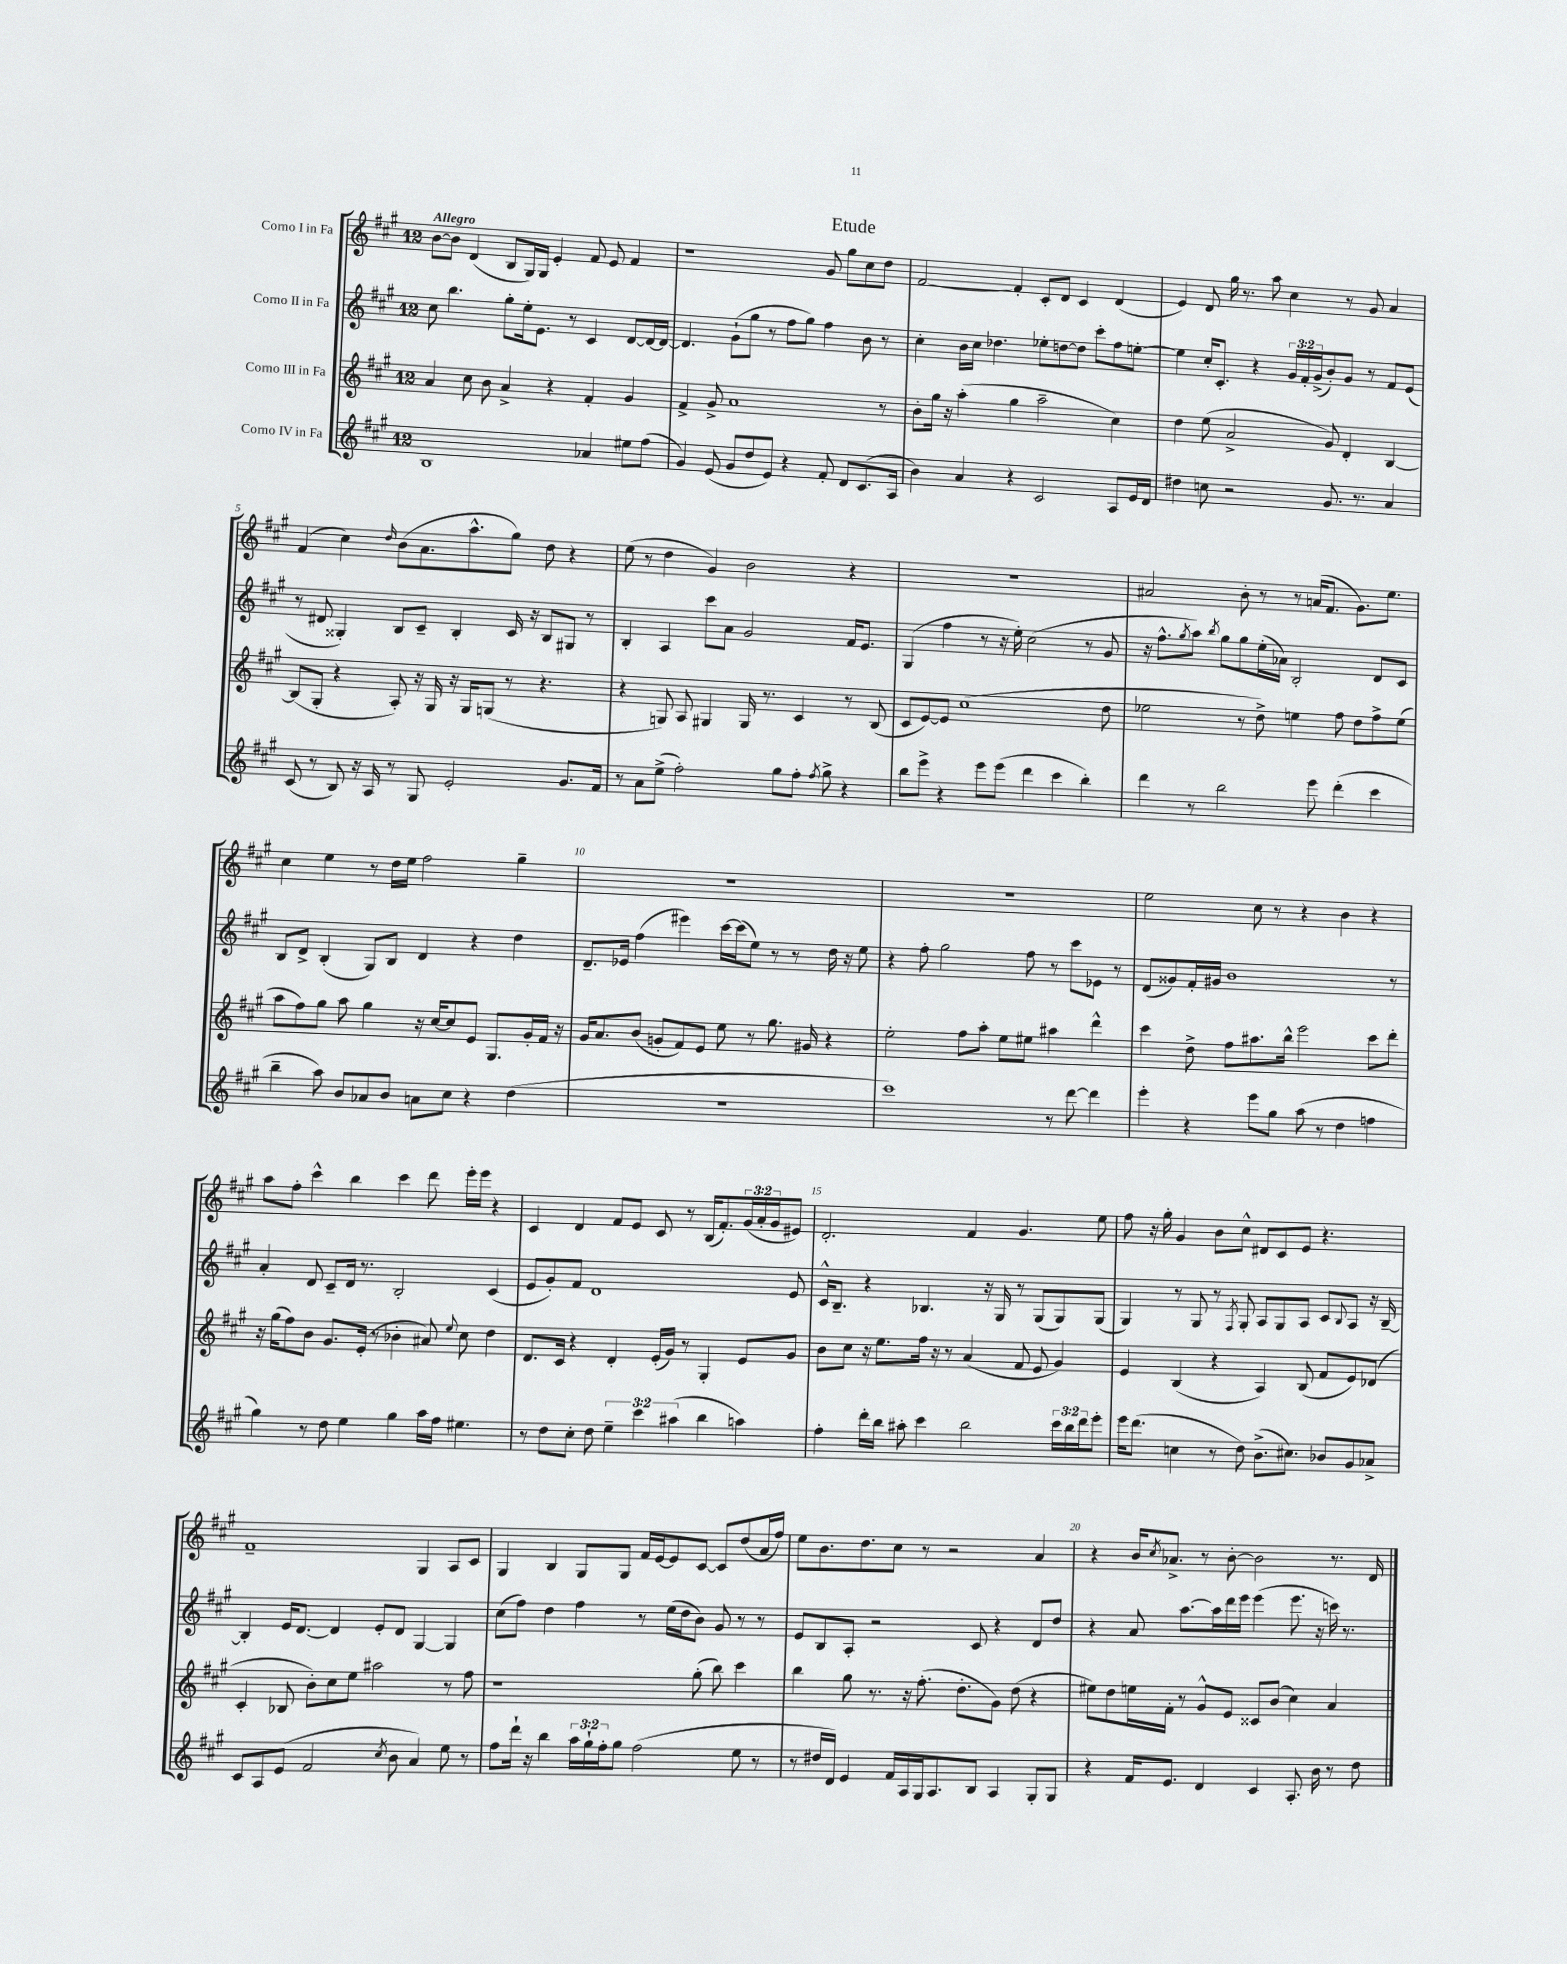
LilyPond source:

\header { title = "Etude" }
<<
\new StaffGroup <<
\new Staff = "s0" \with { instrumentName = "Corno I in Fa" } {
    \clef treble \key a \major \once \override Staff.TimeSignature.style = #'single-digit \time 12/8 \override Staff.TupletNumber.text = #tuplet-number::calc-fraction-text \tempo "Allegro"
    b'8~ b'8 d'4( b8 gis16) gis16 e'4-. fis'8 e'8 fis'4 |
    r1 gis'8 gis''8 cis''8 d''8 |
    fis'2~ fis'4-. cis'8-. d'8 cis'4 d'4( |
    e'4) d'8 gis''16 r8. a''8 cis''4 r8 gis'8 a'4 |
    fis'4( cis''4) \grace { d''16 } b'8( a'8. a''8.-^ gis''8) d''8 r4 |
    e''8( r8 d''4 gis'4) b'2 r4 |
    R1. |
    ais'2 b'8-. r8 r8 a'16( fis'8. gis'8.) e''8. |
    cis''4 e''4 r8 d''16 e''16 fis''2 gis''4-- |
    R1. |
    R1. |
    e''2 cis''8 r8 r4 b'4 r4 |
    a''8 fis''8-. cis'''4-^ b''4 cis'''4 d'''8 e'''16-. e'''16 r4 |
    cis'4 d'4 fis'8 e'8 cis'8 r8 b16( fis'8.-.) \tuplet 3/2 { gis'16( a'16-. gis'16 } eis'8) |
    d'2.-. fis'4 gis'4. e''8 |
    fis''8 r16 gis''16-. gis'4 b'8 cis''8-^ dis'8 cis'8 e'8 r4. |
    fis'1-- gis4 a8 cis'8 |
    gis4 b4 gis8 gis8 fis'16 e'16~ e'8 cis'8~ cis'8 d''8( a'16 fis''16) |
    e''8 b'8. d''8. cis''8 r8 r2 a'4 |
    r4 b'16 \acciaccatura { cis''8 } aes'8.-> r8 b'8~-. b'2 r8. d'16 \bar "|." |
}
\new Staff = "s1" \with { instrumentName = "Corno II in Fa" } {
    \clef treble \key a \major \once \override Staff.TimeSignature.style = #'single-digit \time 12/8 \override Staff.TupletNumber.text = #tuplet-number::calc-fraction-text
    cis''8 b''4. gis''8-. e''16-. e'8. r8 cis'4 d'8~ d'16~ d'16~ |
    d'4. gis'8-!( gis''8 r8 fis''8 gis''8) fis''4 b'8 r8 |
    cis''4-. b'16 cis''16 des''4. ees''8-. d''8~ d''8 cis'''8-. fis''8 e''8~-. |
    e''4 cis''16-. cis'8.-. r4 \tuplet 3/2 { gis'16 fis'16-. gis'16->( } b'8-.) gis'8 r8 fis'8 e'8( |
    r8 dis'8 gisis4-.) b8 cis'8-- b4-. cis'16 r16 b8 gis8 r8 |
    b4-. a4 cis'''8 a'8 gis'2 fis'16 e'8. |
    gis4( fis''4 r8 r16 e''16-.) cis''2( r8 gis'8 |
    r16 fis''8.-^ \acciaccatura { gis''8 } a''8) \acciaccatura { b''8 } gis''8 gis''8 e''16-.( aes'16) b2-. d'8 cis'8 |
    b8 d'8-> b4-.( gis8) b8 d'4 r4 d''4 |
    d'8.-- ees'16 fis''4( eis'''4) cis'''16~ cis'''16( e''8) r8 r8 d''16 r16 e''8 |
    r4 fis''8-. gis''2 fis''8 r8 cis'''8 ees'8 r8 |
    d'8( gisis'8) fis'16-. gis'16 b'1 r8 |
    a'4-. d'8 cis'8-- d'16 r8. b2-. cis'4( |
    e'8 gis'8-.) fis'8 d'1 e'8 |
    cis'16-^ b8.-- r4 bes4. r16 gis16 r8 gis8( gis8) gis8( |
    gis4) r8 gis8 r8 \acciaccatura { fis8 } gis8-. a8 gis8 a8 cis'8 \appoggiatura { b8 } a8 r16 b16~-- |
    b4-. e'16 d'8.~ d'4 e'8-. d'8 gis4~ gis4 |
    cis''8( fis''8) d''4 fis''4 r8 e''16( d''16 b'8) gis'8 r8 r8 |
    e'8 b8 a8-. r2 cis'8 r4 d'8 d''8 |
    r4 a'8 a''8.~ a''16 d'''16 e'''16 e'''4( e'''8. r16 c'''16) r8. \bar "|." |
}
\new Staff = "s2" \with { instrumentName = "Corno III in Fa" } {
    \clef treble \key a \major \once \override Staff.TimeSignature.style = #'single-digit \time 12/8
    a'4 cis''8 b'8 a'4-> r4 fis'4-. gis'4 |
    fis'4-> gis'8-> a'1 r8 |
    b'8-. gis''16 r16 a''4-.( gis''4 a''2-- cis''4) |
    d''4 e''8( a'2-> gis'8) d'4-. b4~ |
    b8( gis8-. r4 a8-.) r16 gis16 r16 gis16 g8( r8 r4. |
    r4 g8) a8 gis4 gis16 r8. cis'4 r8 b8( |
    cis'8 e'8~) e'8 cis''1( d''8 |
    ees''2 r8 d''8->) e''4 fis''8 d''8 fis''8-> e''8( |
    a''8 fis''8) gis''8 a''8 gis''4 r16 cis''16~ cis''8 e'8 gis8. gis'16-. fis'16 r16 |
    gis'16 a'8. b'8( g'8-. fis'8) e'8 e''8 r8 gis''8. gis'16 r4 |
    e''2-. fis''8 a''8-. e''8 eis''8 ais''4 d'''4-^ |
    cis'''4 d''8-> fis''8 ais''8. b''16-^ e'''2 cis'''8 d'''8-. |
    r16 gis''16( fis''8) b'8 gis'8. e'16-.( r8 bes'4-. ais'8) \appoggiatura { e''8 } cis''8 d''4 |
    d'8. cis'16 r4 d'4-. e'16-.( gis'16) r8 gis4-. e'8 gis'8 |
    b'8 cis''8 r16 e''8. fis''16 r16 r8 a'4( fis'8 e'8 gis'4) |
    e'4 b4( r4 a4) b8( fis'8 e'8) des'8( |
    cis'4-. bes8 b'8-.) cis''8 e''8 ais''2 r8 fis''8 |
    r1 gis''8-.( b''8) cis'''4 |
    b''4 gis''8 r8. r16 fis''8.-.( d''8.-. gis'8) d''8( r4 |
    eis''8) d''8 e''16 fis'16-. r8 gis'8-^ e'8 cisis'8 b'8( cis''4) a'4 \bar "|." |
}
\new Staff = "s3" \with { instrumentName = "Corno IV in Fa" } {
    \clef treble \key a \major \once \override Staff.TimeSignature.style = #'single-digit \time 12/8 \override Staff.TupletNumber.text = #tuplet-number::calc-fraction-text
    b1 aes'4 eis''8 fis''8( |
    gis'4) e'8( gis'8 d''8 e'8) r4 fis'8-. d'8 cis'8.( a16 |
    b'4) a'4 r4 cis'2 a8 e'16 d'16 |
    dis''4 c''8 r2 gis'8. r8. a'4 |
    cis'8( r8 b8) r16 a16 r8 gis8 e'2-. gis'8. fis'16 |
    r8 a'8 e''8->( fis''2-.) gis''8 fis''8-. \acciaccatura { fis''8 } gis''8-> r4 |
    b''8 e'''8-> r4 e'''8 e'''8( d'''4 cis'''4 b''4-.) |
    d'''4 r8 b''2 e'''8 d'''4-.( cis'''4 |
    b''4-- a''8) b'8 aes'8 b'8 a'8 cis''8 r4 d''4( |
    R1. |
    cis'''1) r8 d'''8~ d'''4 |
    e'''4-. r4 e'''8 gis''8 a''8( r8 d''4 f''4 |
    gis''4) r8 d''8 e''4 gis''4 a''16 fis''16 eis''4. |
    r8 d''8 cis''8-. d''8 \tuplet 3/2 { e''4-- cis'''4 ais''4( } b''4 a''4) |
    fis''4-. d'''16-. b''16 ais''8-. cis'''4 b''2 \tuplet 3/2 { cis'''16 b''16 d'''16 } e'''8-. |
    e'''16 d'''8.( c''4 r8 d''8) b'8.->( cis''8.) bes'8 gis'8 aes'8-> |
    cis'8 a8 e'8( fis'2 \acciaccatura { cis''8 } b'8 a'4) e''8 r8 |
    fis''8 d'''16-! r16 b''4 \tuplet 3/2 { a''16 gis''16-! fis''16-. } gis''8 fis''2( e''8 r8 |
    r8 dis''16 d'16) e'4 fis'16 a16 gis16 a8. b8 a4 gis8-. gis8 |
    r4 fis'16 e'8. d'4 cis'4 a8.-. b'16 r8 d''8 \bar "|." |
}
>>
>>
\layout { \context { \Score \override BarNumber.break-visibility = ##(#f #t #t) barNumberVisibility = #(every-nth-bar-number-visible 5) } }
